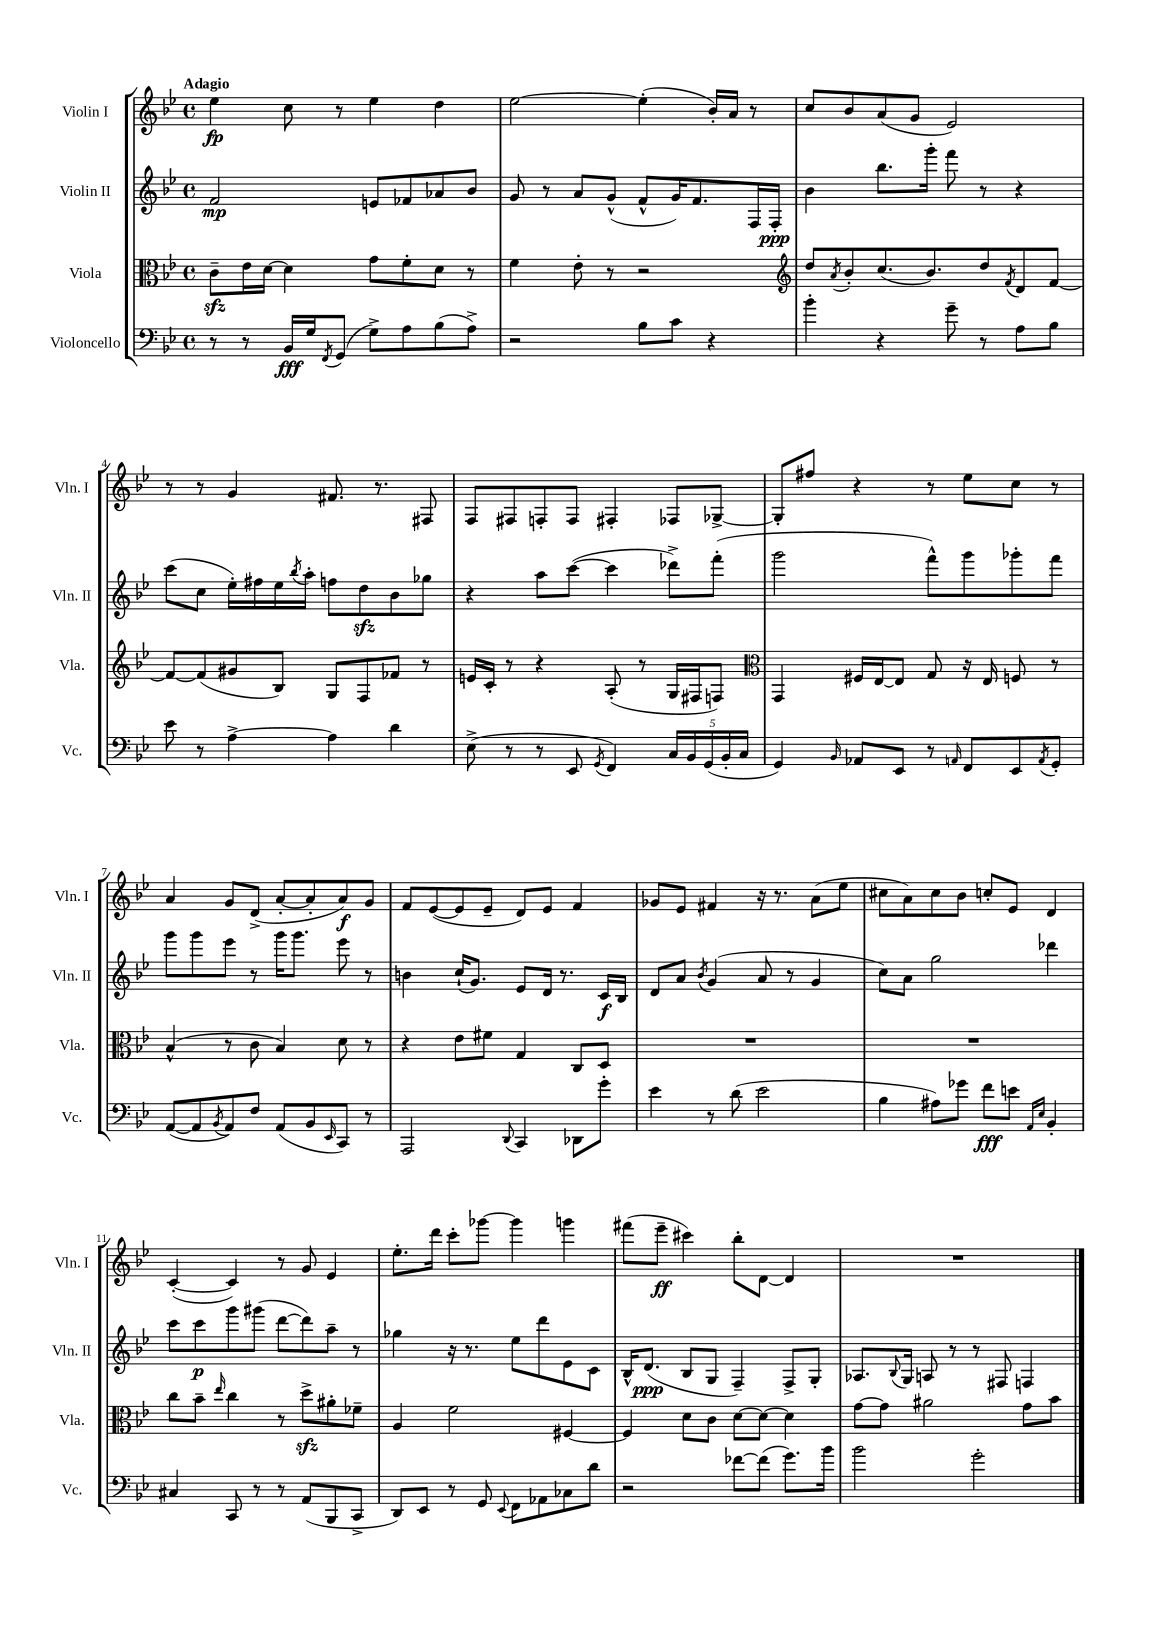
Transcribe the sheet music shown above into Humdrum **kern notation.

**kern	**kern	**kern	**kern
*staff4	*staff3	*staff2	*staff1
*clefF4	*clefC3	*clefG2	*clefG2
*k[b-e-]	*k[b-e-]	*k[b-e-]	*k[b-e-]
*M4/4	*M4/4	*M4/4	*M4/4
*met(c)	*met(c)	*met(c)	*met(c)
8r	8c~	2f	4ee-
8r	16e-	.	.
.	[16d	.	.
16BB-	4d]	.	8cc
16G	.	.	.
8qFF	.	.	.
(8GG	.	.	8r
8G^)	8g	8e	4ee-
8A	8f'	8f-	.
(8B-	8d	8a-	4dd
8A^)	8r	8b-	.
=	=	=	=
2r	4f	8g	[2ee-
.	.	8r	.
.	8e-'	8a	.
.	8r	(8g^^	.
8B-	2r	8f^^	(4ee-']
8c	.	16g)	.
.	.	8.f	.
4r	.	.	16b-')
.	.	.	16a
.	.	16F	8r
.	.	16F'	.
=	=	=	=
*	*clefG2	*	*
4b-'	8dd	4b-	8cc
.	8qa	.	.
.	8b-'	.	8b-
4r	(8.cc	8.bb-	(8a
.	.	.	8g
.	8.b-)	16ggg'	.
8g~	.	8fff	2e-)
8r	8dd	8r	.
.	8qf	.	.
8A	8d	4r	.
8B-	[8f	.	.
=	=	=	=
8e-	8f_	(8ccc	8r
8r	(8f]	8cc	8r
[4A^	8g#	16ee-')	4g
.	.	16ff#	.
.	8B-)	16ee-	.
.	.	8qbb-	.
.	.	16aa'	.
4A]	8G	8ff	8.f#
.	8F	8dd	.
.	.	.	8.r
4d	8f-	8b-	.
.	8r	8gg-	8F#
=	=	=	=
(8E-^	16e	4r	8F
.	16c'	.	.
8r	8r	.	8F#
8r	4r	8aa	8F'
8EE-	.	([8ccc	8F
8qGG	.	.	.
4FF)	(8A'	4ccc]	4F#'
.	8r	.	.
20C	16G	8ddd-^)	8F-
20BB-	.	.	.
.	16F#	.	.
(20GG	.	.	.
.	8F)	(8fff'	[8G-^
20BB-'	.	.	.
20C	.	.	.
=	=	=	=
*	*clefC3	*	*
4GG)	4GG	2ggg	8G-']
.	.	.	8ff#
16qqBB-	.	.	.
8AA-	16F#	.	4r
.	[16E-	.	.
8EE-	8E-]	.	.
8r	8G	8fff^^)	8r
16qqAA	.	.	.
8FF	16r	8ggg	8ee-
.	16E-	.	.
8EE-	8F	8ggg-'	8cc
8qAA	.	.	.
8GG'	8r	8fff	8r
=	=	=	=
([8AA	(4B-^^	8ggg	4a
8AA]	.	8ggg	.
8qBB-	.	.	.
8AA)	8r	8eee-	8g
8F	8c	8r	(8d^
(8AA	4B-)	16ggg	[8a'
.	.	8.ggg	.
8BB-	.	.	8a']
16qqEE-	.	.	.
8CC)	8d	8eee-	8a)
8r	8r	8r	8g
=	=	=	=
2AAA	4r	4b	8f
.	.	.	([8e-
.	8e-	(16cc`	8e-]
.	.	8.g)	.
.	8f#	.	8e-~
8qqDD	.	.	.
4CC	4G	8e-	8d)
.	.	16d	8e-
.	.	8.r	.
8DD-	8C	.	4f
8g'	8D	16c	.
.	.	16B-	.
=	=	=	=
4e-	1r	8d	8g-
.	.	8a	8e-
.	.	8qb-	.
8r	.	(4g	4f#
(8d	.	.	.
2e-	.	8a	16r
.	.	.	8.r
.	.	8r	.
.	.	4g	(8a
.	.	.	8ee-
=	=	=	=
4B-	1r	8cc)	8cc#
.	.	8a	8a)
8A#)	.	2gg	8cc#
8g-	.	.	8b-
8f	.	.	8cc'
8e	.	.	8e-
16qqAA	.	.	.
16qqE-	.	.	.
4BB-'	.	4ddd-	4d
=	=	=	=
4C#	8cc	8ccc	([4c'
.	8b-~	8ccc	.
.	16qqee-	.	.
8CC	4cc	8ggg	4c])
8r	.	(8ggg#	.
8r	8r	[8ddd	8r
(8AA	8dd^	8ddd])	8g
8BBB-	8a#'	8aa~	4e-
8CC^	8f-~	8r	.
=	=	=	=
8DD)	4A	4gg-	8.ee-'
8EE-	.	.	.
.	.	.	16ddd
8r	2f	16r	8ccc'
.	.	8.r	.
8GG	.	.	[8ggg-
8qqEE-	.	.	.
8FF	.	8ee-	4ggg-]
8AA-	.	8ddd	.
8C-	[4F#	8e-	4ggg
8d	.	8c	.
=	=	=	=
2r	4F#]	16B-^^	(8fff#
.	.	(8.d	.
.	.	.	8eee-~
.	8d	8B-	4ccc#)
.	8c	8G	.
[8f-	[8d	4F~)	8bb-'
(8f-]	8d_	.	[8d
8.g)	4d]	8F^	4d]
.	.	8G'	.
16b-	.	.	.
=	=	=	=
2b-	[8g	8.A-	1r
.	8g]	.	.
.	.	8qqB-	.
.	.	16G	.
.	2a#	8A	.
.	.	8r	.
2g'	.	8r	.
.	.	8F#	.
.	8g	4F	.
.	8b-	.	.
==	==	==	==
*-	*-	*-	*-
